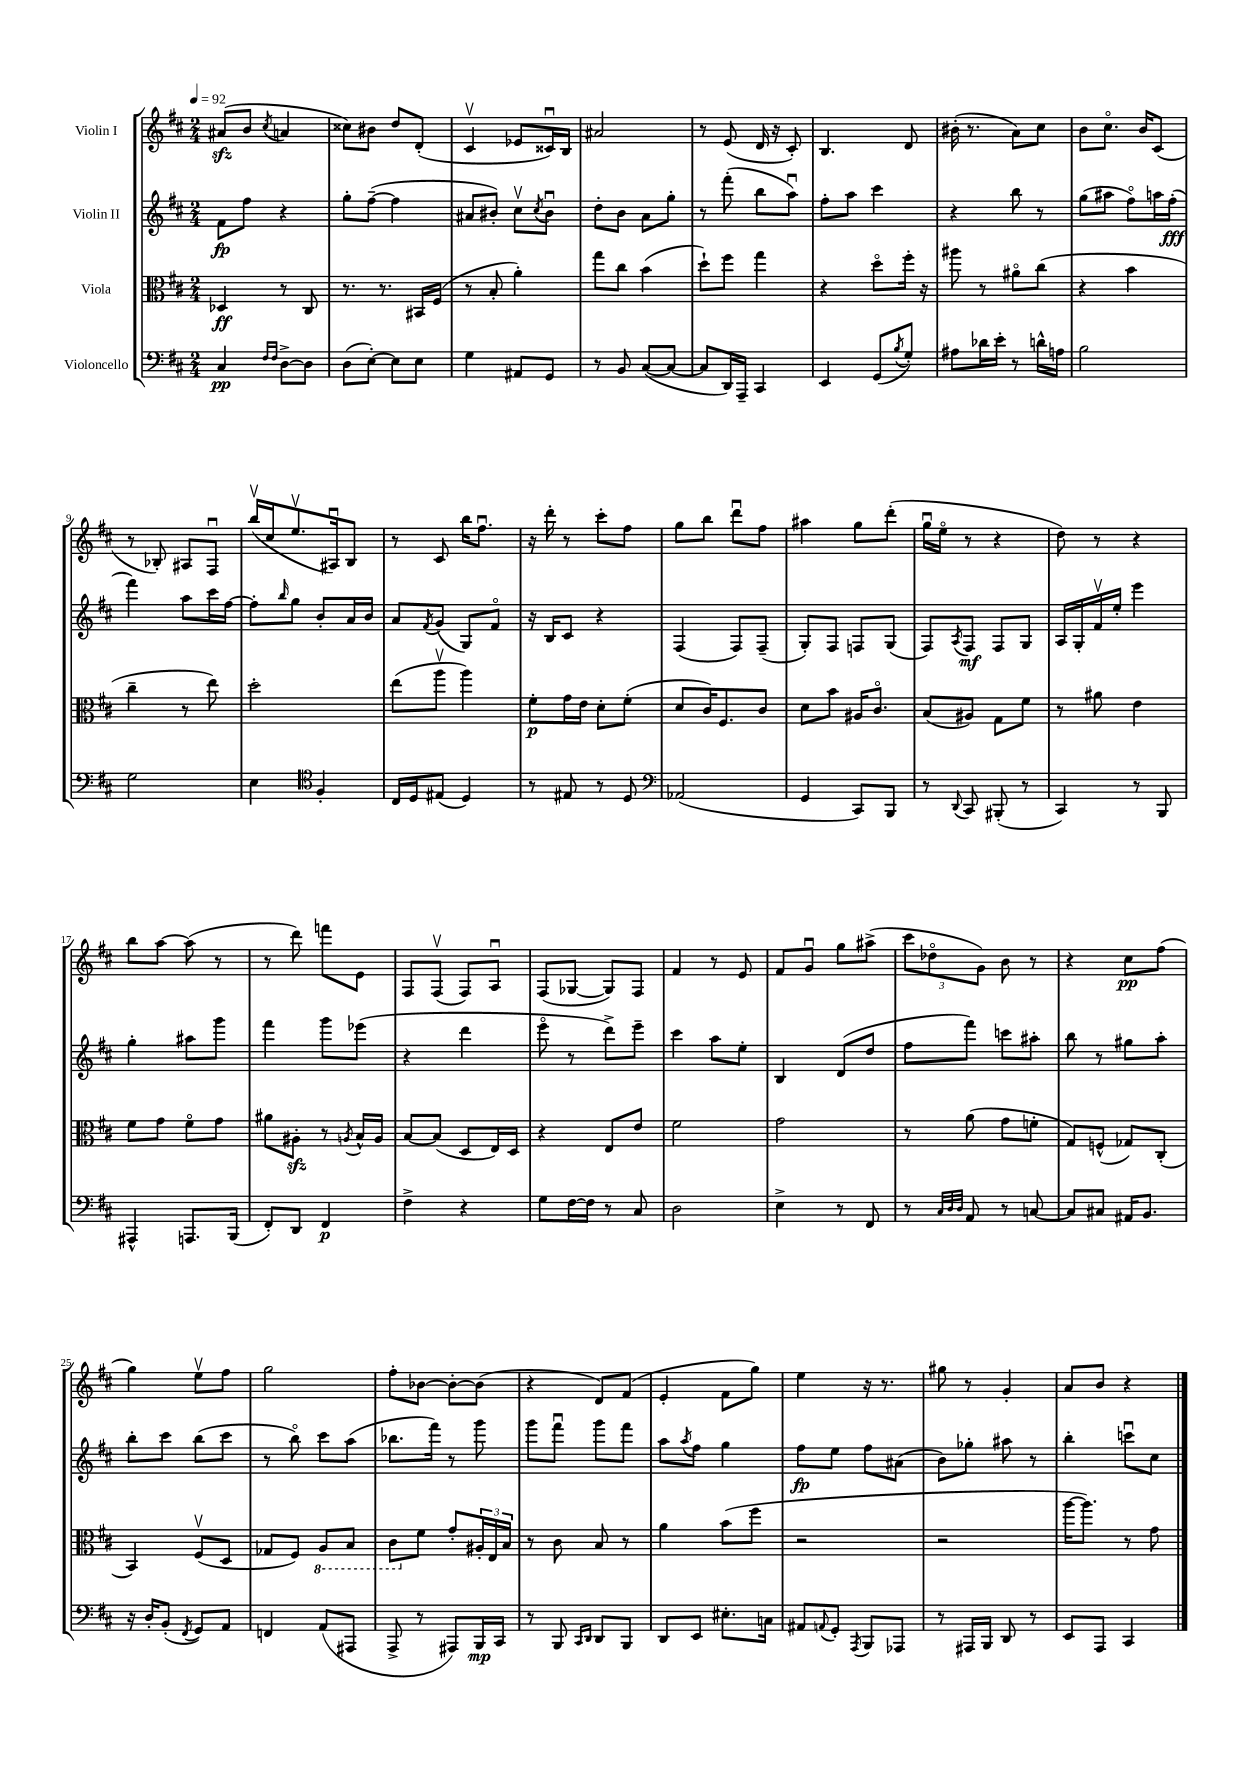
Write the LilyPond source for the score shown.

<<
\new StaffGroup <<
\new Staff = "s0" \with { instrumentName = "Violin I" } {
    \clef treble \key d \major \numericTimeSignature \time 2/4 \tempo 4 = 92
    ais'8\sfz( b'8 \acciaccatura { cis''8 } a'4 |
    cisis''8) bis'8 d''8 d'8-.( |
    cis'4\upbow ees'8 cisis'16\downbow) b16 |
    ais'2 |
    r8 e'8( d'16 r16 cis'8-.) |
    b4. d'8 |
    bis'16-.( r8. a'8) cis''8 |
    b'8 cis''8.\flageolet b'16 cis'8( |
    r8 bes8-.) ais8 fis8\downbow |
    b''16\upbow( cis''16 e''8.\upbow ais16\downbow) b8 |
    r8 cis'8 b''16 fis''8.\downbow |
    r16 d'''16-. r8 cis'''8-. fis''8 |
    g''8 b''8 d'''8\downbow fis''8 |
    ais''4 g''8 d'''8-.( |
    g''16\downbow e''16\flageolet r8 r4 |
    d''8) r8 r4 |
    b''8 a''8~ a''8( r8 |
    r8 d'''8) f'''8 e'8 |
    fis8 fis8\upbow( fis8) a8\downbow |
    fis8( ges8~ ges8) fis8 |
    fis'4 r8 e'8 |
    fis'8 g'8\downbow g''8 ais''8->( |
    \tuplet 3/2 { cis'''8 des''8\flageolet g'8) } b'8 r8 |
    r4 cis''8\pp fis''8( |
    g''4) e''8\upbow fis''8 |
    g''2 |
    fis''8-. bes'8~ bes'8~-. bes'8( |
    r4 d'8) fis'8( |
    e'4-. fis'8 g''8) |
    e''4 r16 r8. |
    gis''8 r8 g'4-. |
    a'8 b'8 r4 \bar "|." |
}
\new Staff = "s1" \with { instrumentName = "Violin II" } {
    \clef treble \key d \major \numericTimeSignature \time 2/4
    fis'8\fp fis''8 r4 |
    g''8-. fis''8~--( fis''4 |
    ais'8 bis'8-.) cis''8\upbow \acciaccatura { cis''8 } bis'8\downbow |
    d''8-. b'8 a'8 g''8-. |
    r8 fis'''8-.( b''8 a''8\downbow) |
    fis''8-. a''8 cis'''4 |
    r4 b''8 r8 |
    g''8( ais''8 fis''8\flageolet) a''16 fis''16-.\fff( |
    fis'''4) a''8 cis'''16 fis''16~ |
    fis''8-. \grace { b''16 } g''8 b'8-. a'16 b'16 |
    a'8 \acciaccatura { fis'8 } g'8( g8) fis'8\flageolet |
    r16 b16 cis'8 r4 |
    fis4( fis8) fis8--( |
    g8-.) fis8 f8 g8( |
    fis8) \acciaccatura { a8 } fis8\mf fis8 g8 |
    a16 g16-. fis'16\upbow e''16-. e'''4 |
    g''4-. ais''8 g'''8 |
    fis'''4 g'''8 ees'''8( |
    r4 d'''4 |
    e'''8\flageolet r8 d'''8->) e'''8-- |
    cis'''4 a''8 e''8-. |
    b4 d'8( d''8 |
    fis''8 fis'''8) c'''8 ais''8-. |
    b''8 r8 gis''8 a''8-. |
    b''8-. cis'''8 b''8( cis'''8 |
    r8 b''8\flageolet) cis'''8 a''8( |
    bes''8. fis'''16) r8 g'''8 |
    g'''8 fis'''8\downbow g'''8 fis'''8 |
    a''8 \acciaccatura { a''8 } fis''8 g''4 |
    fis''8\fp e''8 fis''8 ais'8( |
    b'8) ges''8-. ais''8 r8 |
    b''4-. c'''8\downbow cis''8 \bar "|." |
}
\new Staff = "s2" \with { instrumentName = "Viola" } {
    \clef alto \key d \major \numericTimeSignature \time 2/4
    des4\ff r8 cis8 |
    r8. r8. bis,16 fis16( |
    r8 b8-. a'4-.) |
    g''8 cis''8 b'4( |
    d''8-!) fis''8 g''4 |
    r4 d''8\flageolet fis''16-. r16 |
    ais''8 r8 ais'8\flageolet cis''8( |
    r4 b'4 |
    cis''4-- r8 e''8) |
    d''2-. |
    e''8( a''8\upbow a''4) |
    fis'8-.\p g'16 e'16 d'8-. fis'8-.( |
    d'8 cis'16) fis8. cis'8 |
    d'8 b'8 ais16 cis'8.\flageolet |
    b8( ais8) g8 fis'8 |
    r8 ais'8 e'4 |
    fis'8 g'8 fis'8\flageolet g'8 |
    ais'8 ais8-.\sfz r8 \acciaccatura { a8 } b16-^ a16 |
    b8~ b8( d8 e16) d16 |
    r4 e8 e'8 |
    fis'2 |
    g'2 |
    r8 a'8( g'8 f'8-. |
    g8) f8-^( ges8) cis8-.( |
    b,4) fis8\upbow( d8 |
    ges8 fis8) \ottava #-1 a,8 b,8 |
    cis8 \ottava #0 fis'8 g'8-. \tuplet 3/2 { ais16-. e16 b16 } |
    r8 cis'8 b8 r8 |
    a'4 b'8( fis''8 |
    r2 |
    r2 |
    a''16~ a''8.) r8 g'8 \bar "|." |
}
\new Staff = "s3" \with { instrumentName = "Violoncello" } {
    \clef bass \key d \major \numericTimeSignature \time 2/4
    cis4\pp \grace { fis16 fis16 } d8~-> d8 |
    d8( e8~-.) e8 e8 |
    g4 ais,8 g,8 |
    r8 b,8 cis8~( cis8~ |
    cis8 d,16) a,,16-- cis,4 |
    e,4 g,8( \acciaccatura { b8 } g8-.) |
    ais8 des'16 e'16-. r8 d'16-^ a16 |
    b2 |
    g2 |
    e4 \clef tenor fis4-. |
    cis16 d16 eis8( d4) |
    r8 eis8 r8 d8 |
    \clef bass aes,2( |
    g,4 cis,8) b,,8 |
    r8 \appoggiatura { d,8 } cis,8 bis,,8-.( r8 |
    cis,4) r8 b,,8 |
    ais,,4-^ a,,8. b,,16( |
    fis,8-.) d,8 fis,4\p |
    fis4-> r4 |
    g8 fis16~ fis16 r8 cis8 |
    d2 |
    e4-> r8 fis,8 |
    r8 \grace { cis32 d32 d32 } a,8 r8 c8~ |
    c8 cis8 ais,16 b,8. |
    r16 d16-. b,8-.( \acciaccatura { fis,8 } g,8) a,8 |
    f,4 a,8( ais,,8 |
    a,,8-> r8 ais,,8) b,,16\mp cis,16 |
    r8 b,,8 \grace { cis,16 d,16 } d,8 b,,8 |
    d,8 e,8 eis8.-. c16 |
    ais,8 \appoggiatura { a,8 } g,8-. \acciaccatura { a,,8 } b,,8 aes,,8 |
    r8 ais,,16 b,,16 d,8 r8 |
    e,8 a,,8 cis,4 \bar "|." |
}
>>
>>
